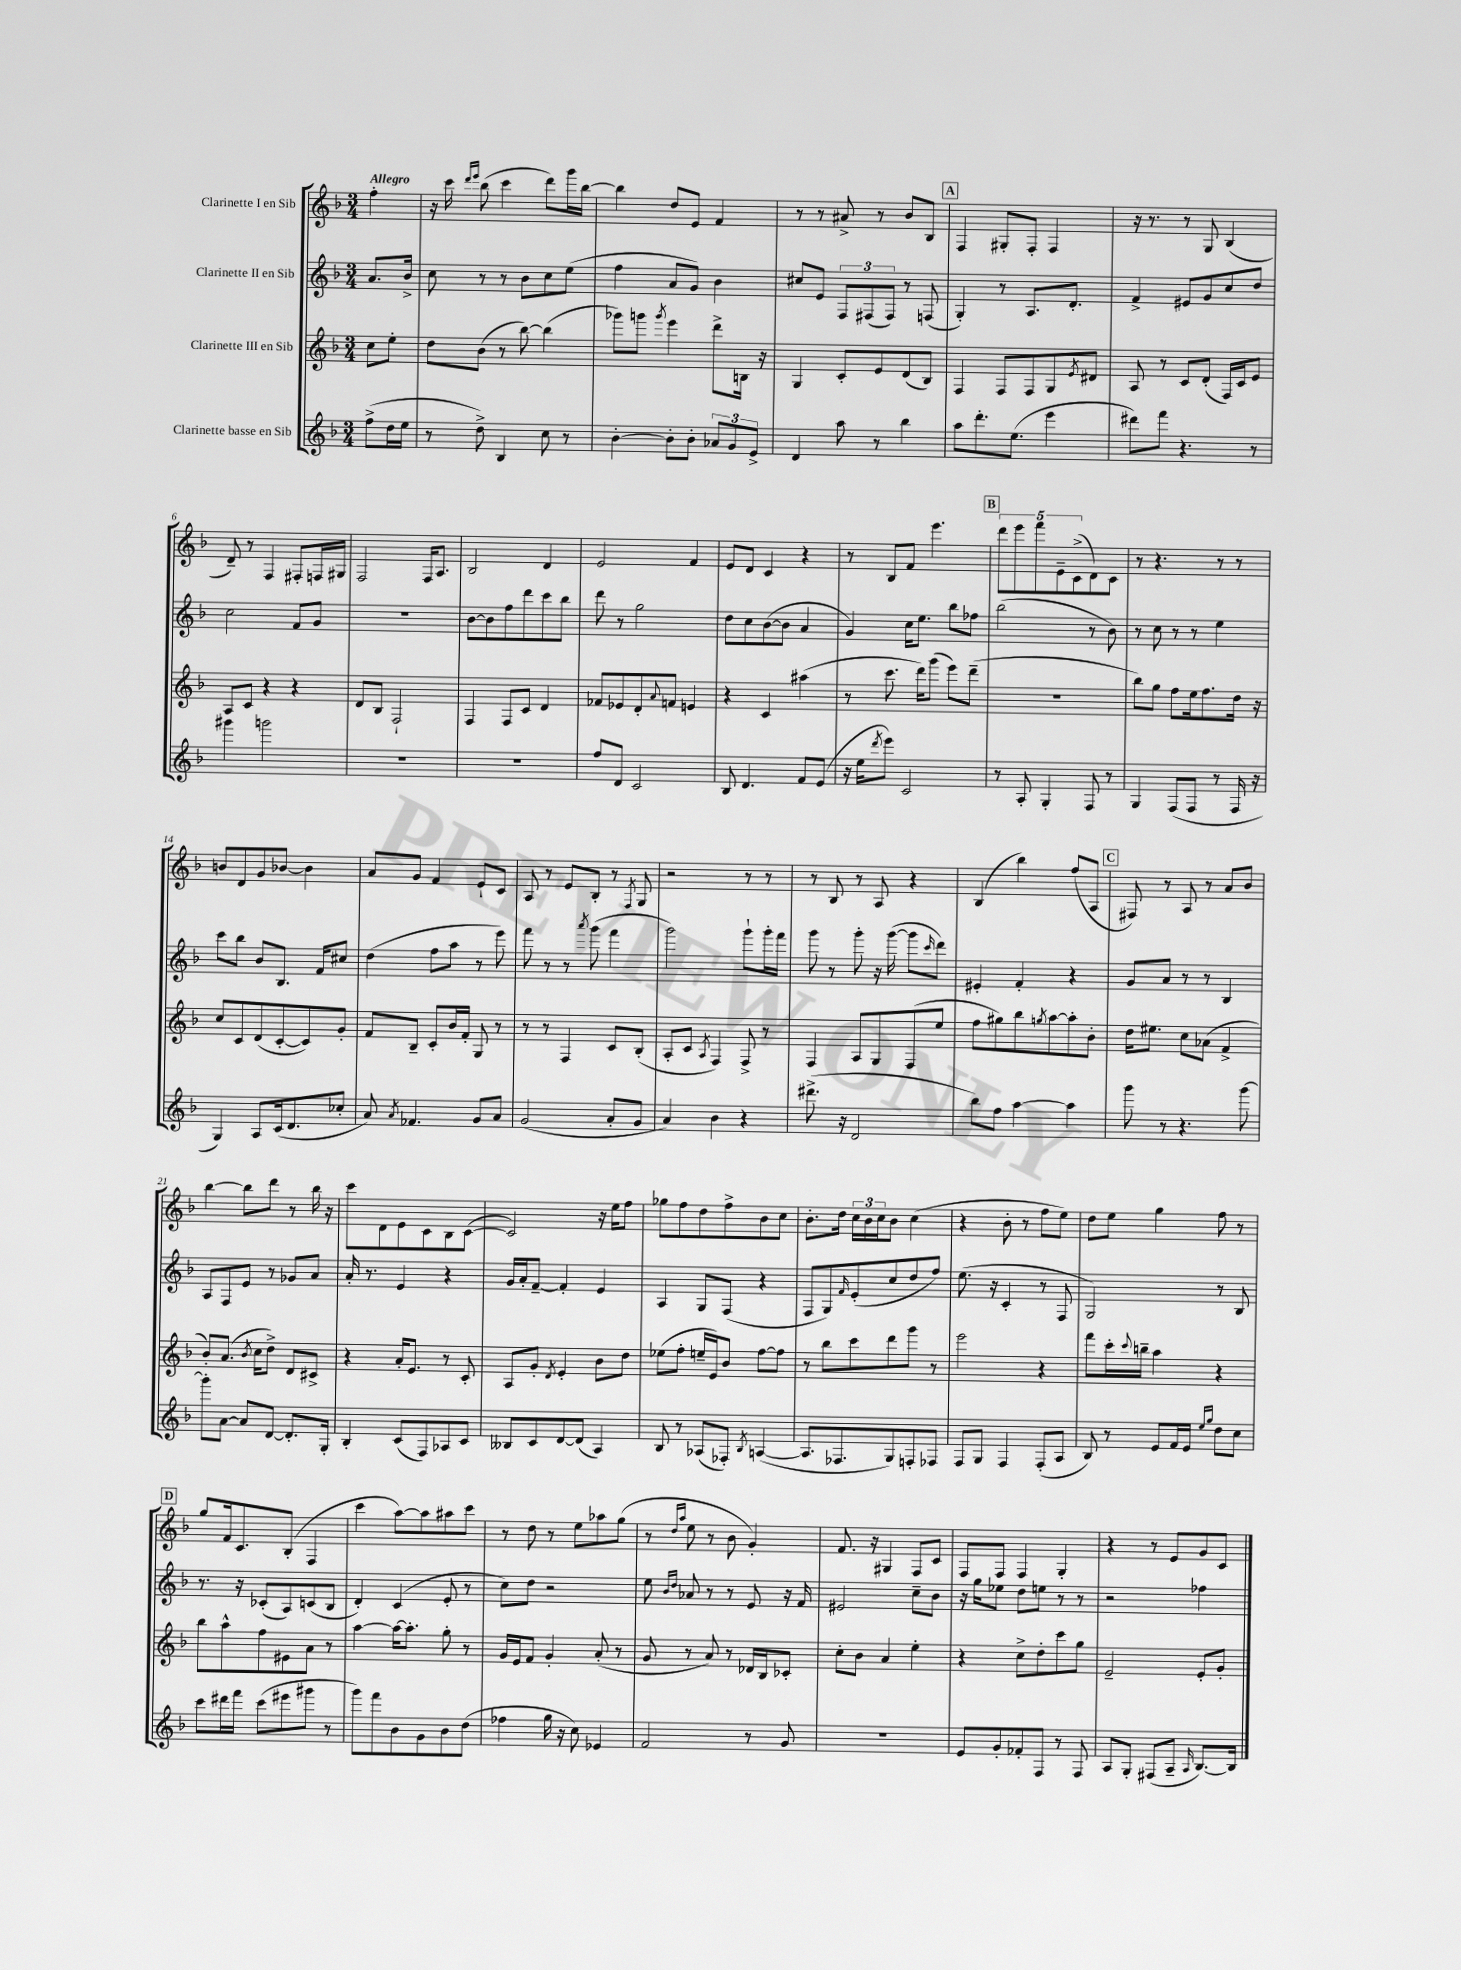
<<
\new StaffGroup <<
\new Staff = "s0" \with { instrumentName = "Clarinette I en Sib" } {
    \clef treble \key f \major \numericTimeSignature \time 3/4 \partial 4 \tempo "Allegro"
    f''4-. |
    r16 c'''16 \grace { d'''16 e'''16 } bes''8( c'''4 d'''8) g'''16 bes''16~ |
    bes''4 d''8 e'8 f'4 |
    r8 r8 ais'8-> r8 bes'8 bes8 |
    \mark \markup { \box "A" } f4 gis8-. f8-. f4 |
    r16 r8. r8 g8 bes4( |
    d'8--) r8 f4 fis8-. f16 gis16 |
    f2 f16 a8. |
    bes2 d'4 |
    e'2 f'4 |
    e'8 d'8 c'4 r4 |
    r8 bes8 f'8 e'''4. |
    \mark \markup { \box "B" } \tuplet 5/4 { d'''8 e'''8 f'''8 e'8-- c'8->( } d'8) c'8 |
    r8 r4. r8 r8 |
    b'8 d'8 g'8 bes'8~ bes'4 |
    a'8 g'8 f'4 e'8-! c'8 |
    a8 r8 e'8 bes8-. r8 \acciaccatura { f8 } g8 |
    r2 r8 r8 |
    r8 bes8 r8 a8 r4 |
    bes4( bes''4) f''8( a8 |
    \mark \markup { \box "C" } fis8) r8 a8 r8 a'8 bes'8 |
    bes''4~ bes''8 d'''8 r8 bes''16 r16 |
    c'''8 d'8 e'8 c'8 bes8 c'8~( |
    c'2) r16 e''16 f''8 |
    ges''8 f''8 d''8 f''8-> bes'8 c''8 |
    bes'8.-. d''16 \tuplet 3/2 { c''16 bes'16 c''16 } bes'8 c''4( |
    r4 bes'8-. r8 f''8 e''8) |
    d''8 e''8 g''4 f''8 r8 |
    \mark \markup { \box "D" } g''8 f'16 c'8. bes8-.( f4 |
    c'''4 a''8~) a''8 ais''8 c'''8 |
    r8 d''8 r8 e''8 aes''8 g''8( |
    r8 \grace { d''16 a''16 } e''8 r8 bes'8 g'4-.) |
    f'8. r16 gis4 f8 c'8 |
    f8 f8 f4 g4-. |
    r4 r8 e'8 g'8 c'8 \bar "|." |
}
\new Staff = "s1" \with { instrumentName = "Clarinette II en Sib" } {
    \clef treble \key f \major \numericTimeSignature \time 3/4 \partial 4
    a'8. bes'16-> |
    c''8 r8 r8 bes'8 c''8 e''8( |
    f''4 a'8 g'8) bes'4 |
    cis''8 e'8 \tuplet 3/2 { f8 fis8( fis8) } r8 f8( |
    \mark \markup { \box "A" } g4-.) r8 a8. d'8.-. |
    f'4-> eis'8 g'8 c''8 d''8 |
    c''2 f'8 g'8 |
    R2. |
    bes'8~ bes'8 f''8 d'''8 c'''8 bes''8 |
    d'''8 r8 g''2 |
    d''8 c''8 bes'8~( bes'8 a'4 |
    g'4) c''16 e''8. bes''8 fes''8 |
    \mark \markup { \box "B" } bes''2( r8 bes'8) |
    r8 c''8 r8 r8 e''4 |
    c'''8 bes''8 bes'8 bes8. f'16 cis''8 |
    d''4( f''8 a''8 r8 e'''8) |
    f'''8 r8 r8 \acciaccatura { a'''8 } g'''8( f'''4 |
    g'''2) g'''8-! g'''16-. f'''16 |
    g'''8 r8 g'''8-. r16 g'''16~( g'''8 \grace { c'''16 } d'''8) |
    eis'4-. f'4-. r4 |
    \mark \markup { \box "C" } g'8 a'8 r8 r8 bes4 |
    a8 f8 e'8 r8 ges'8 a'8 |
    a'16-. r8. e'4 r4 |
    g'16 a'16-. f'8~-- f'4-. e'4 |
    a4 g8 f8( r4 |
    f8 g8) \grace { f'16 } e'8-.( c''8 d''8 f''8) |
    e''8.( r16 c'4-. r8 f8 |
    g2) r8 bes8 |
    \mark \markup { \box "D" } r8. r16 ces'8-.( a8) c'8( bes8 |
    d'4-.) c'4( e'8-. r8 |
    c''8) d''8 r2 |
    e''8 \grace { bes'16 d''16 } aes'8 r8 r8 e'8 r16 f'16 |
    eis'2 c''8-- bes'8 |
    r16 g''16 ees''8 d''8 e''8 r8 r8 |
    r2 fes''4 \bar "|." |
}
\new Staff = "s2" \with { instrumentName = "Clarinette III en Sib" } {
    \clef treble \key f \major \numericTimeSignature \time 3/4 \partial 4
    c''8 e''8-. |
    d''8 bes'8( r8 bes''8~) bes''4( |
    ges'''8) g'''8 \acciaccatura { g'''8 } e'''4 d'''8-> b16 r16 |
    g4 c'8-. e'8 d'8( bes8) |
    \mark \markup { \box "A" } f4 f8 f8 g8 \acciaccatura { e'8 } dis'8 |
    a8 r8 c'8 d'8-.( f16) c'16 e'8 |
    a8 c'8 r4 r4 |
    d'8 bes8 f2-! |
    f4 f8 c'8 d'4 |
    fes'8 ees'8 d'8-. \appoggiatura { a'8 } f'8 e'4 |
    r4 c'4 ais''4( |
    r8 c'''8. d'''16) g'''8( e'''8) d'''8--( |
    \mark \markup { \box "B" } R2. |
    bes''8) g''8 f''8 e''16 f''8. d''16 r16 |
    c''8 c'8 d'8( c'8~-. c'8) g'8-. |
    f'8 bes8-- c'8-. bes'16 f'16-. g8 r8 |
    r8 r8 f4 c'8 bes8-.( |
    a8-. c'8 \acciaccatura { a8 } f4) f8-> r8 |
    f4 a8 g8 f8( e''8 |
    f''8 gis''8) bes''8 \acciaccatura { g''8 } a''8~ a''8-. bes'8-. |
    \mark \markup { \box "C" } d''16 eis''8. c''8 aes'8( f'4-> |
    bes'8-.) a'8.( \acciaccatura { bes'8 } c''16 d''8->) d'8 cis'8-> |
    r4 a'16-. e'8. r8 c'8-. |
    a8 g'8-. \acciaccatura { d'8 } e'4-. bes'8 d''8 |
    ees''8( f''8-. e''16-- e'16) bes'8 f''8~ f''8 |
    r8 bes''8 c'''8 d'''8 g'''8 r8 |
    e'''2 r4 |
    f'''8 c'''16-. \appoggiatura { c'''8 } b''16-- a''4 r4 |
    \mark \markup { \box "D" } bes''8 a''8-^ f''8 eis'8 a'8 r8 |
    a''4~ a''16~ a''8.-. g''8-. r8 |
    g'16 e'16 f'8 g'4-. a'8-.( r8 |
    g'8 r8 a'8) r8 des'16 bes16 ces'8-. |
    c''8-. bes'8 a'4 e''4-. |
    r4 c''8-> d''8-. c'''8 g''8 |
    e'2-- e'8-. g'8-. \bar "|." |
}
\new Staff = "s3" \with { instrumentName = "Clarinette basse en Sib" } {
    \clef treble \key f \major \numericTimeSignature \time 3/4 \partial 4
    f''8->( d''16 e''16 |
    r8 d''8->) bes4 c''8 r8 |
    bes'4~-. bes'8-. bes'8-. \tuplet 3/2 { aes'8 g'8 e'8-> } |
    d'4 a''8 r8 bes''4 |
    \mark \markup { \box "A" } a''8 d'''8.-. e''8.( e'''4 |
    dis'''8) f'''8 r4. r8 |
    gis'''4 g'''2 |
    R2. |
    R2. |
    f''8 d'8 c'2 |
    bes8 d'4. f'8 e'8( |
    r16 e''16 \acciaccatura { d'''8 } e'''8) c'2 |
    \mark \markup { \box "B" } r8 a8-. g4-. f8 r8 |
    g4 f8( f8 r8 f16 r16 |
    g4) a8 c'16( d'8. ces''8-. |
    a'8) \acciaccatura { a'8 } fes'4. g'8 a'8 |
    g'2( a'8-. g'8 |
    a'4) bes'4 r4 |
    dis'''8.->( r16 d'2 |
    bes''8) f''8 a''4~ a''4 |
    \mark \markup { \box "C" } g'''8 r8 r4. g'''8~ |
    g'''8-. a'8~ a'8 d'8~ d'8.-. g16-. |
    bes4-. c'8( f8) aes8 c'8 |
    beses8 c'8 d'8~ d'8( a4) |
    bes8 r8 aes8( fes8-.) \acciaccatura { bes8 } a4~( |
    a8. fes8. g8) f8-. fes8 |
    f8 g8 f4 f8-.( a8 |
    bes8) r8 e'8 f'16 e'16 \grace { e''16 g''16 } d''8 c''8 |
    \mark \markup { \box "D" } c'''8 dis'''16 f'''16 c'''8( eis'''8 gis'''8 r8 |
    g'''8) f'''8 bes'8 g'8 bes'8 d''8( |
    fes''4 g''16 r16 c''8) ees'4 |
    f'2 r8 g'8 |
    R2. |
    e'8 g'8-. fes'8-. f8 r8 f8 |
    a8 g8-. fis8( a8-- \grace { a16 } bes8.~) bes16 \bar "|." |
}
>>
>>
